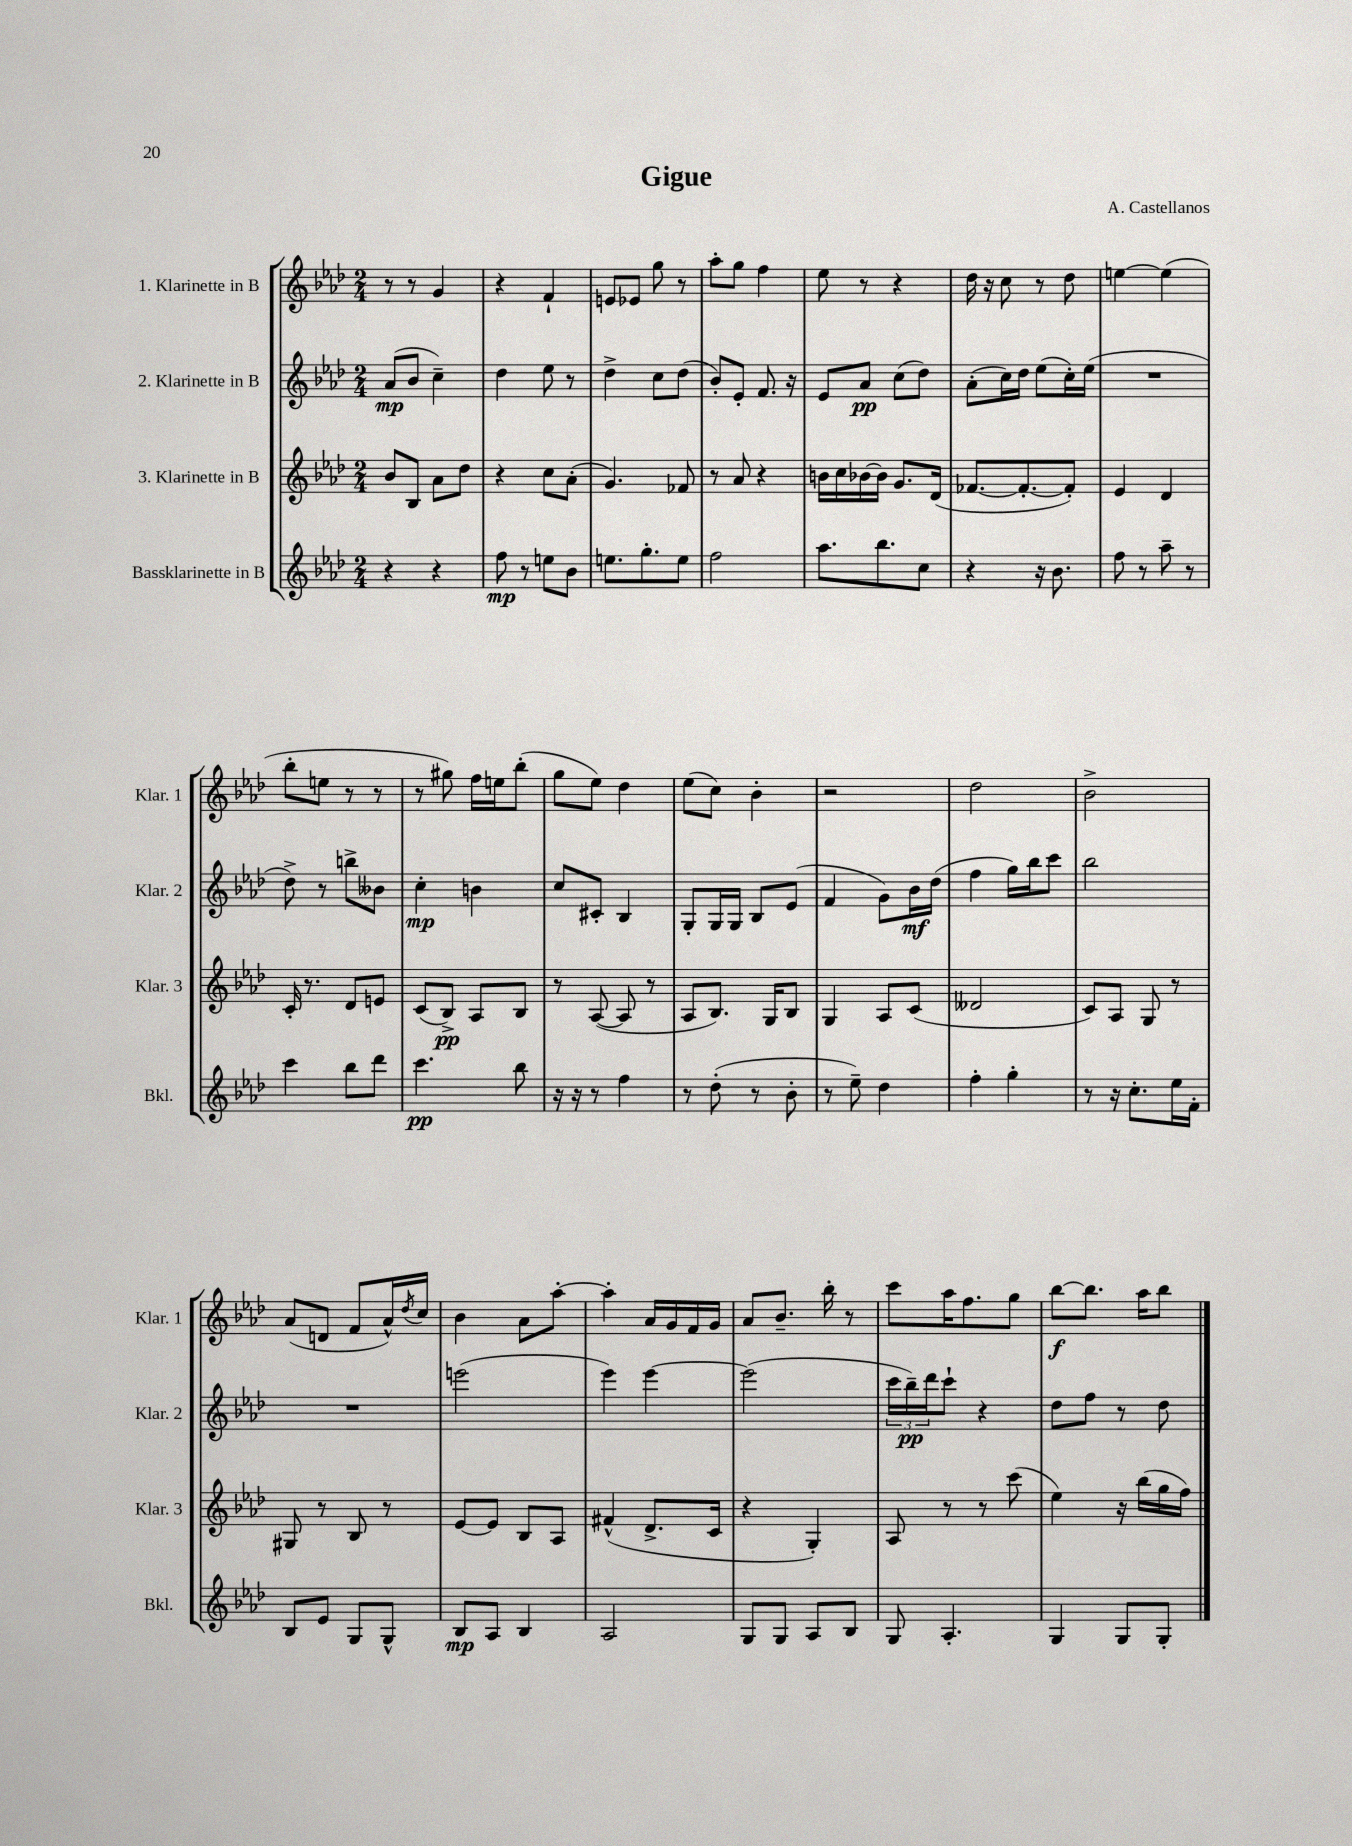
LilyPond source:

\header { title = "Gigue" composer = "A. Castellanos" }
<<
\new StaffGroup <<
\new Staff = "s0" \with { instrumentName = "1. Klarinette in B" shortInstrumentName = "Klar. 1" } {
    \clef treble \key aes \major \numericTimeSignature \time 2/4
    r8 r8 g'4 |
    r4 f'4-! |
    e'8 ees'8 g''8 r8 |
    aes''8-. g''8 f''4 |
    ees''8 r8 r4 |
    des''16 r16 c''8 r8 des''8 |
    e''4~ e''4( |
    bes''8-. e''8 r8 r8 |
    r8 gis''8) f''16 e''16 bes''8-.( |
    g''8 ees''8) des''4 |
    ees''8( c''8) bes'4-. |
    r2 |
    des''2 |
    bes'2-> |
    aes'8( d'8 f'8 aes'16-^) \acciaccatura { des''8 } c''16 |
    bes'4 aes'8 aes''8~-. |
    aes''4-. aes'16 g'16 f'16 g'16 |
    aes'8 bes'8.-- bes''16-. r8 |
    c'''8 aes''16 f''8. g''8 |
    bes''8~\f bes''8. aes''16 bes''8 \bar "|." |
}
\new Staff = "s1" \with { instrumentName = "2. Klarinette in B" shortInstrumentName = "Klar. 2" } {
    \clef treble \key aes \major \numericTimeSignature \time 2/4
    aes'8\mp( bes'8 c''4--) |
    des''4 ees''8 r8 |
    des''4-> c''8 des''8( |
    bes'8-.) ees'8-. f'8. r16 |
    ees'8 aes'8\pp c''8( des''8) |
    aes'8-.( c''16) des''16 ees''8( c''16-.) ees''16( |
    R2 |
    des''8->) r8 b''8-> beses'8 |
    c''4-.\mp b'4 |
    c''8 cis'8-. bes4 |
    g8-. g16 g16 bes8 ees'8( |
    f'4 g'8) bes'16\mf des''16( |
    f''4 g''16) bes''16 c'''8 |
    bes''2 |
    R2 |
    e'''2( |
    ees'''4) ees'''4~ |
    ees'''2( |
    \tuplet 3/2 { c'''16 bes''16--\pp) des'''16 } c'''8-! r4 |
    des''8 f''8 r8 des''8 \bar "|." |
}
\new Staff = "s2" \with { instrumentName = "3. Klarinette in B" shortInstrumentName = "Klar. 3" } {
    \clef treble \key aes \major \numericTimeSignature \time 2/4
    bes'8 bes8 aes'8 des''8 |
    r4 c''8 aes'8-.( |
    g'4.) fes'8 |
    r8 aes'8 r4 |
    b'16 c''16 bes'16~ bes'16 g'8. des'16( |
    fes'8.~ fes'8.~-. fes'8-.) |
    ees'4 des'4 |
    c'16-. r8. des'8 e'8 |
    c'8( bes8->\pp) aes8 bes8 |
    r8 aes8~( aes8 r8 |
    aes8 bes8.) g16 bes8 |
    g4 aes8 c'8( |
    deses'2 |
    c'8) aes8 g8 r8 |
    gis8 r8 bes8 r8 |
    ees'8~ ees'8 bes8 aes8 |
    fis'4-^( des'8.-> c'16 |
    r4 g4-.) |
    aes8 r8 r8 c'''8( |
    ees''4) r16 bes''16( g''16 f''16) \bar "|." |
}
\new Staff = "s3" \with { instrumentName = "Bassklarinette in B" shortInstrumentName = "Bkl." } {
    \clef treble \key aes \major \numericTimeSignature \time 2/4
    r4 r4 |
    f''8\mp r8 e''8 bes'8 |
    e''8. g''8.-. e''8 |
    f''2 |
    aes''8. bes''8. c''8 |
    r4 r16 bes'8. |
    f''8 r8 aes''8-- r8 |
    c'''4 bes''8 des'''8 |
    c'''4.\pp bes''8 |
    r16 r16 r8 f''4 |
    r8 des''8-.( r8 bes'8-. |
    r8 ees''8--) des''4 |
    f''4-. g''4-. |
    r8 r16 c''8.-. ees''16 f'16-. |
    bes8 ees'8 g8 g8-^ |
    bes8\mp aes8 bes4 |
    aes2 |
    g8 g8 aes8 bes8 |
    g8 aes4.-. |
    g4 g8 g8-. \bar "|." |
}
>>
>>
\layout { \context { \Score \remove "Bar_number_engraver" } }
